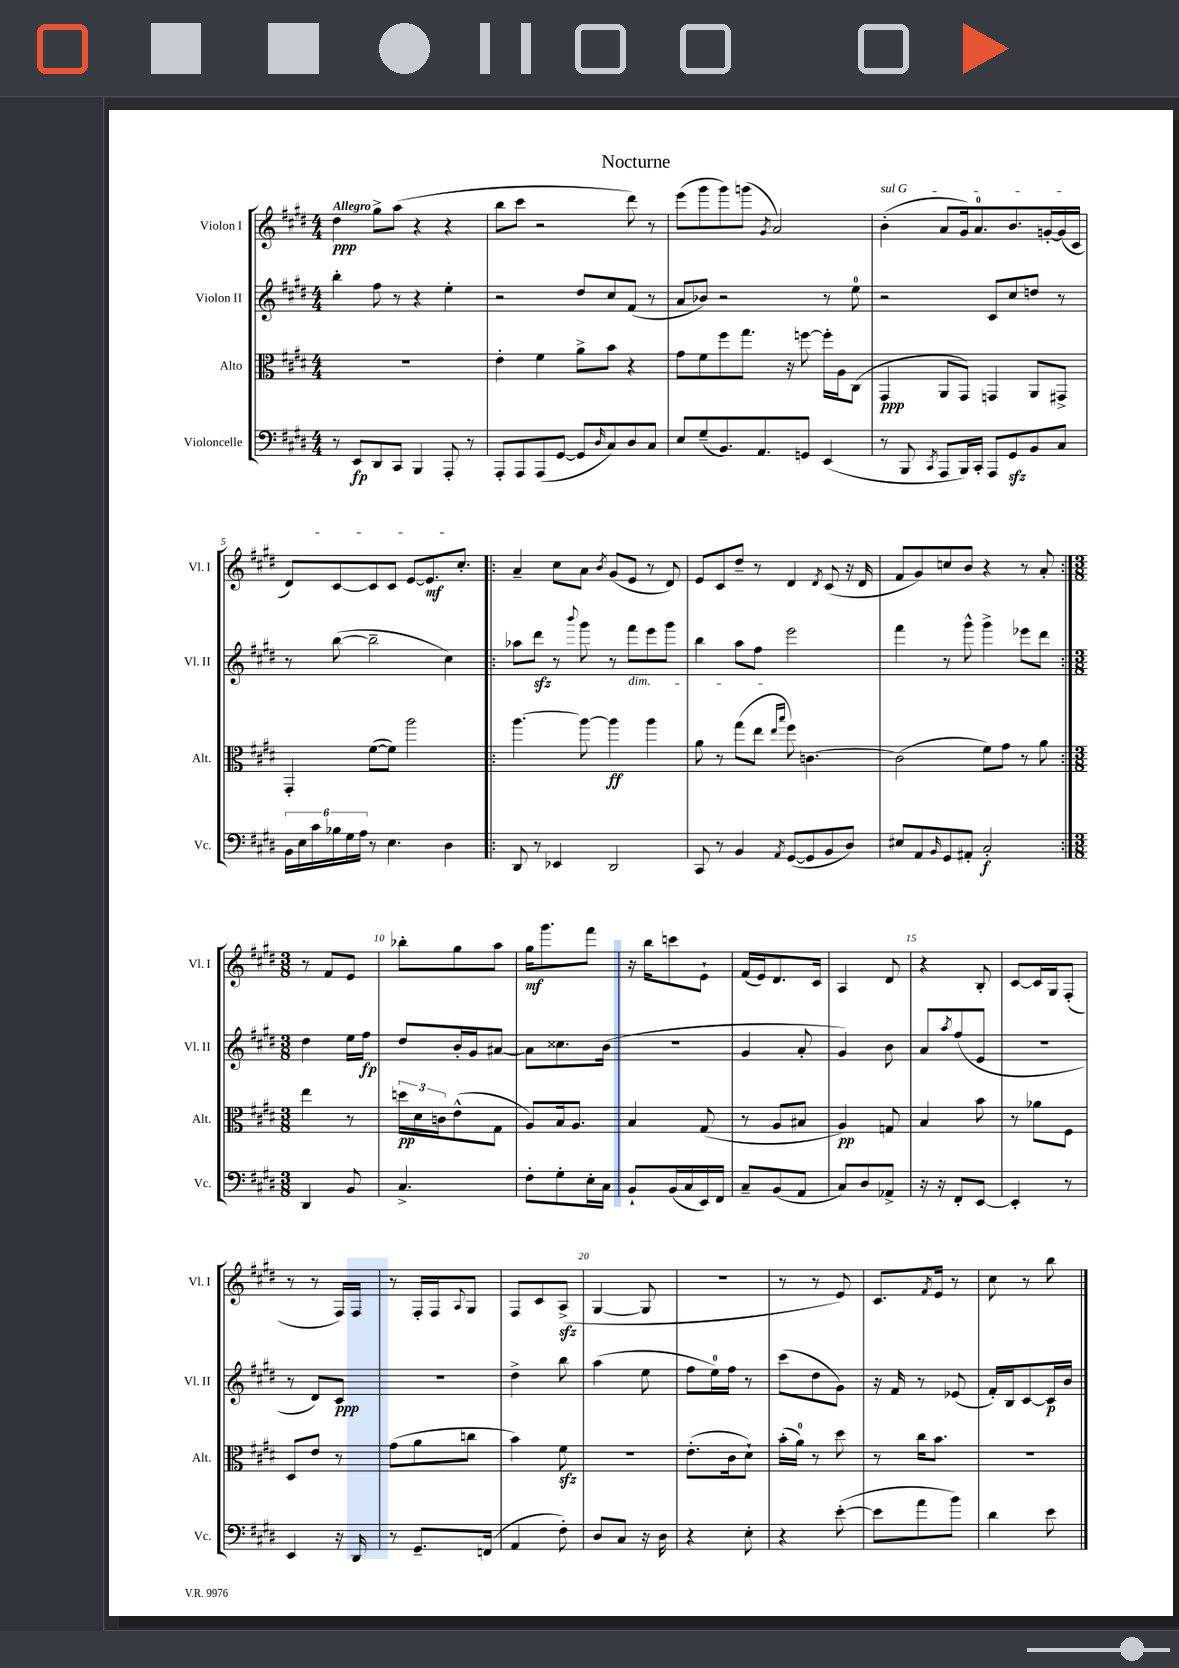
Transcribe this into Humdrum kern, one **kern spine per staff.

**kern	**kern	**kern	**kern
*staff4	*staff3	*staff2	*staff1
*clefF4	*clefC3	*clefG2	*clefG2
*k[f#c#g#d#]	*k[f#c#g#d#]	*k[f#c#g#d#]	*k[f#c#g#d#]
*M4/4	*M4/4	*M4/4	*M4/4
8r	1r	4bb'\	4dd#\
8EE/L	.	.	.
8DD#/	.	8ff#\	8gg#^\L
8CC#/J	.	8r	(8aa\J
4BBB/	.	4r	4r
8AAA'/	.	4ee'\	4r
8r	.	.	.
=	=	=	=
8AAA'/L	4e'\	2r	8bb\L
8AAA/	.	.	8ccc#\J
(8AAA/	4f#\	.	2r
[8GG#/J	.	.	.
8GG#/]L	8a^\L	8dd#/L	.
16qqD#/	.	.	.
8C#/)	8b\J	8cc#/	.
8D#/	4r	(8f#/J	8ddd#\)
8C#/J	.	8r	8r
=	=	=	=
8E/L	8g#\L	8a/L	(8eee\L
(8G#~/	8f#\	8b-/J)	8ggg#\
8.BB/)	8ff#\	2r	8ggg#\)
.	8.gg#\J	.	(8ggg\J
8.AA/	.	.	.
.	.	.	8qg#/
.	.	.	2a/)
.	16r	.	.
8GG/J	[8ff\	.	.
(4EE/	16ff'\]LL	8r	.
.	16A\J	.	.
.	(8C#\J	8ee\	.
=	=	=	=
8r	4GG#/	2r	(4b'\
8BBB/	.	.	.
8qCC#/	.	.	.
8AAA/L	8AA/L	.	8a/L
16BBB/L)	8GG#/J)	.	16g#/k)
16CC#'/JJ	.	.	8.a/
8AAA/L	4GG/	8c#/L	.
8GG#/	.	8cc#/	8.b/
8BB/	8AA/L	8dd/J	.
.	.	.	[16g'/L
8C#/J	8GG#^/J	8r	(16g/]
.	.	.	16c#/JJ
=	=	=	=
24BB\LL	4GG#'/	8r	8d#/L)
24E\	.	.	.
24c#\	.	.	.
24B-\	.	([8bb\	[8c#/
24G#\	.	.	.
24A\JJ	.	.	.
8r	([8f#\L	2bb~\]	8c#/]
4.E\	8f#\]J)	.	8c#/J
.	2aa\	.	[8e/L
.	.	.	8.e/]
4D#\	.	4cc#\)	.
.	.	.	8.cc#'/J
=!|:	=!|:	=!|:	=!|:
8DD#/	[4.aa\	8aa-\L	4a~/
8r	.	8ddd#\J	.
4EE-/	.	8r	8cc#\L
.	.	8qqbbb/	.
.	8aa\_	8ggg#\	8a\J
.	.	.	8qb/
2DD#/	4aa\]	8r	(8g#/L
.	.	8fff#\L	8e/J
.	4aa\	8eee\	8r
.	.	8ggg#\J	8d#/)
=	=	=	=
8CC#/	8a\	4bb\	8e/L
8r	8r	.	8c#/
4BB/	(8gg#\L	8aa\L	8dd#~/J
.	8ee\J	8ff#\J	8r
.	16qqee/LL	.	.
8qAA/	16qqbb/JJ	.	.
([8GG#/L	8ff#\)	2eee\	4d#/
8GG#/]	[4.c\	.	.
.	.	.	8qd#/
8BB/	.	.	(8c#/
8D#/J)	.	.	16r
.	.	.	16d#/
=	=	=	=
8E#/L	(2c\]	4fff#\	8f#/L
8AA/	.	.	8g#/)
16qqBB/	.	.	.
8GG#/	.	8r	8cc/
8AA#'/J	.	8ggg#^^\	8b/J
2C#'/	8f#\L)	4ggg#^\	4r
.	8g#\J	.	.
.	8r	8eee-\L	8r
.	8a\	8ddd#\J	8a'/
=:|!	=:|!	=:|!	=:|!
*M3/8	*M3/8	*M3/8	*M3/8
4DD#/	4ee\	4dd#\	8r
.	.	.	8f#/L
8BB/	8r	16ee\LL	8e/J
.	.	16ff#\JJ	.
=	=	=	=
4.C#^/	24dd\LL	8dd#/L	8bb-'\L
.	24d#\	.	.
.	24c\J	.	.
.	(8e^^\	16b'/L	8gg#\
.	.	16g#/J	.
.	8G#\J	[8a#/J	8aa\J
=	=	=	=
8F#'\L	8A/L)	8a#\]L	16gg#\LK
.	.	.	8.ggg#\
8G#'\	16B/k	8.cc##\	.
.	8.A/J	.	.
16E'\L	.	.	8fff#\J
16C#\JJ	.	(16b\Jk	.
=	=	=	=
8BB`/L	4B/	4.r	16r
.	.	.	16bb\LK
(16BB/L	.	.	8ccc\
16C#/	.	.	.
16EE/)	(8G#/	.	8e`\J
16FF#/JJ	.	.	.
=	=	=	=
8C#~/L	8r	4g#/	(16f#/LL
.	.	.	16e/J)
(8BB/	8A/L	.	8.d#/
8AA/J	8B#/J	8a'/	.
.	.	.	16c#/Jk
=	=	=	=
8C#/L)	4A/)	4g#/)	4A/
8D#/	.	.	.
8AA-^/J	8G/	8b\	8d#/
=	=	=	=
16r	4B/	8a/L	4r
16r	.	.	.
.	.	8qaa/	.
8FF#'/L	.	(8ff#/	.
[8EE/J	8b\	8e/J	8B'/
=	=	=	=
4EE'/]	8r	4.r	[8c#/L
.	8a-\L	.	16c#/]L
.	.	.	16G#/J
8r	8F#\J	.	(8F#'/J
=	=	=	=
4EE/	8D#/L	8r	8r
.	8e/J	8d#/L)	8r
16r	8r	8c#/J	16F#/LL)
16DD#/	.	.	16F#/JJ
=	=	=	=
8r	(8g#\L	4.r	8r
8.GG#~/L	8a\	.	16F#'/LL
.	.	.	16F#/J
.	.	.	8qqA/
.	8cc\J	.	8G#/J
(16FF/Jk	.	.	.
=	=	=	=
4AA/	4b\)	4dd#^\	8F#/L
.	.	.	8c#/
8F#'\)	8f#\	8bb\	(8A^/J
=	=	=	=
8D#/L	4.r	(4aa\	[4G#/
8C#/J	.	.	.
16r	.	8ee\	8G#/]
16D#\	.	.	.
=	=	=	=
4r	(8.e'\L	8ff#\L	4.r
.	.	16ee\L)	.
.	16c#\k	16ff#\JJ	.
8E'\	8d#`\J)	8r	.
=	=	=	=
4r	(16b'\LL	(8ccc#\L	8r
.	16a\JJ)	.	.
.	8r	8dd#\	8r
([8e'\	8dd#\	8g#\J)	8e/)
=	=	=	=
8e\]L	8r	16r	8.c#/L
.	.	16f#/	.
8a\	16cc#\LK	8r	.
.	.	.	8qf#/
.	8.b\J	.	16e/Jk
8b\J)	.	(8e-/	8r
=	=	=	=
4d#\	4.r	16f#'/LL)	8cc#\
.	.	16B/J	.
.	.	[8c#/	8r
8e\	.	16c#/]L	8bb\
.	.	16b/JJ	.
==	==	==	==
*-	*-	*-	*-
